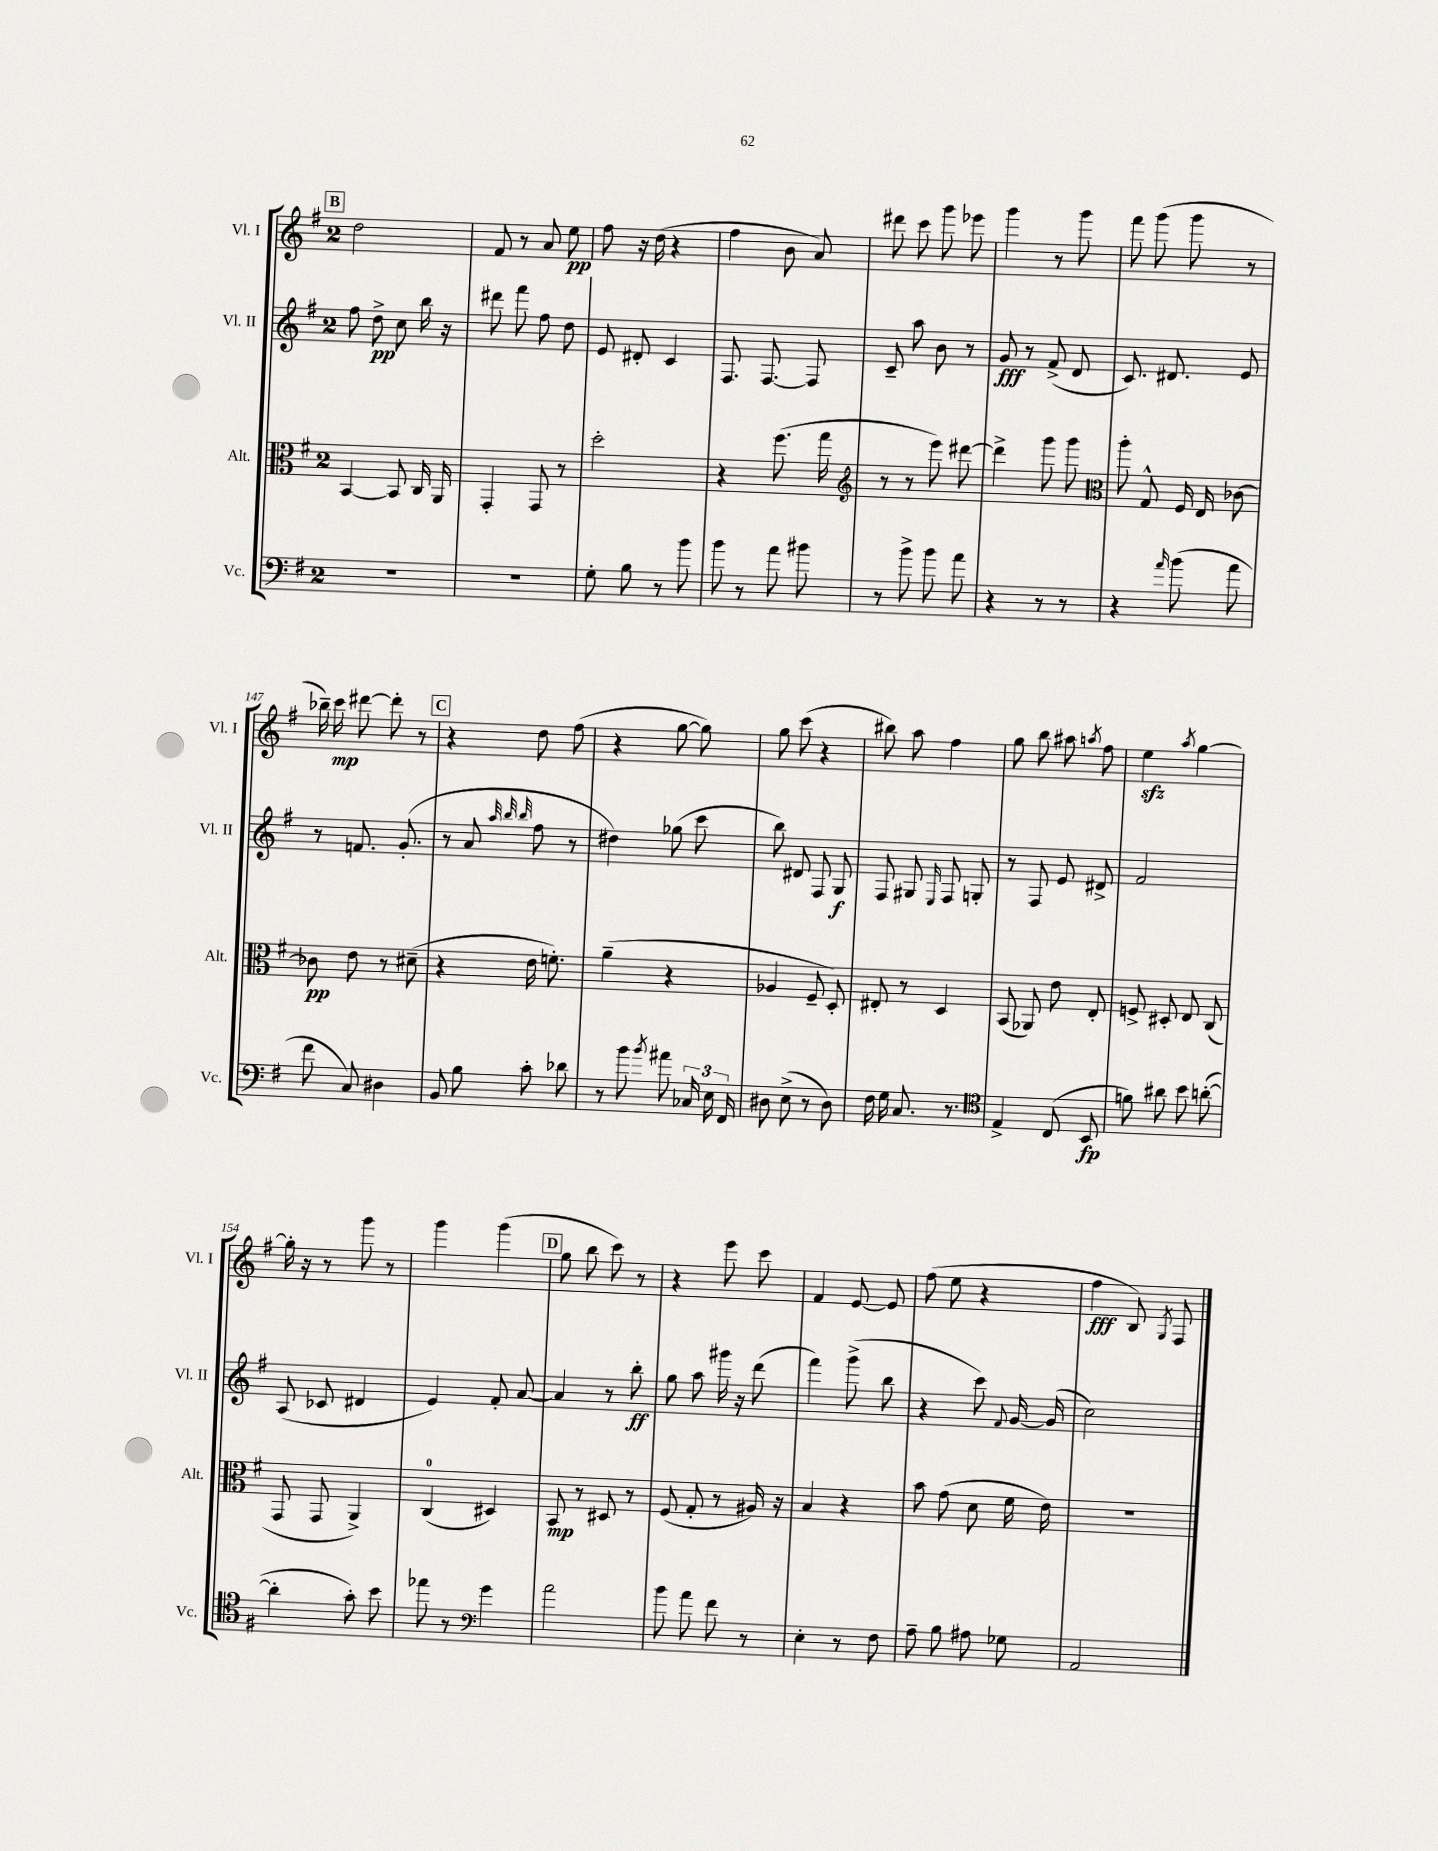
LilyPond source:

<<
\new StaffGroup <<
\new Staff = "s0" \with { instrumentName = "Vl. I" shortInstrumentName = "Vl. I" } {
    \clef treble \key g \major \once \override Staff.TimeSignature.style = #'single-digit \time 2/4
    \autoBeamOff \mark \markup { \box "B" } d''2 |
    fis'8 r8 a'8 e''8\pp |
    fis''8 r16 d''16( r4 |
    fis''4 b'8 a'8) |
    dis'''8 c'''8 g'''8 ees'''8 |
    g'''4 r8 g'''8 |
    fis'''8 g'''8( g'''8 r8 |
    bes''16--) c'''16\mp dis'''8~ dis'''8-. r8 |
    \mark \markup { \box "C" } r4 d''8 fis''8( |
    r4 g''8~ g''8) |
    g''8 c'''8( r4 |
    bis''8) a''8 fis''4 |
    g''8 b''8 ais''8 \acciaccatura { a''8 } fis''8 |
    e''4\sfz \acciaccatura { a''8 } g''4~ |
    g''16-. r16 r8 g'''8 r8 |
    g'''4 g'''4( |
    \mark \markup { \box "D" } g''8 b''8 c'''8) r8 |
    r4 e'''8 c'''8 |
    fis'4 e'8~ e'8 |
    fis''8( e''8 r4 |
    fis''4\fff b8) \acciaccatura { g8 } fis8 \bar "|." |
}
\new Staff = "s1" \with { instrumentName = "Vl. II" shortInstrumentName = "Vl. II" } {
    \clef treble \key g \major \once \override Staff.TimeSignature.style = #'single-digit \time 2/4
    \autoBeamOff \mark \markup { \box "B" } fis''8 d''8->\pp c''8 b''16 r16 |
    dis'''8 fis'''8 fis''8 d''8 |
    e'8 dis'8-. c'4 |
    fis8. fis8.~ fis8 |
    c'8-- a''8 b'8 r8 |
    g'8\fff r8 fis'8->( d'8 |
    c'8.) dis'8. e'8 |
    r8 f'8. g'8.-.( |
    \mark \markup { \box "C" } r8 a'8 \grace { a''32 b''32 b''32 } fis''8 r8 |
    dis''4) ges''8( c'''8 |
    b''8) dis'8 fis8 g8\f |
    fis8 gis8 \grace { e16 } fis8 g8-. |
    r8 fis8 e'8 dis'8-> |
    fis'2 |
    a8( ces'8 dis'4 |
    e'4) fis'8-. a'8~ |
    \mark \markup { \box "D" } a'4 r8 b''8-.\ff |
    g''8 a''8 gis'''16 r16 d'''8( |
    fis'''4) g'''8->( b''8 |
    r4 c'''8) \appoggiatura { fis'8 } g'16~ g'16( |
    c''2) \bar "|." |
}
\new Staff = "s2" \with { instrumentName = "Alt." shortInstrumentName = "Alt." } {
    \clef alto \key g \major \once \override Staff.TimeSignature.style = #'single-digit \time 2/4
    \autoBeamOff \mark \markup { \box "B" } b,4~ b,8 c16 a,16 |
    g,4-. g,8 r8 |
    d''2-. |
    r4 fis''8.( g''16 |
    \clef treble r8 r8 e'''8) dis'''8~ |
    dis'''4-> g'''8 g'''8 |
    \clef alto a''8-. g8-^ fis16 e16 ces'8~ |
    ces'8\pp e'8 r8 dis'8--( |
    \mark \markup { \box "C" } r4 e'16 f'8.-.) |
    a'4--( r4 |
    aes4 fis8-- d8-.) |
    eis8-. r8 d4 |
    b,8( aes,8) e'8 e8-. |
    f8-> dis8-. e8 c8( |
    g,8 g,8 a,4->) |
    c4-0( dis4) |
    \mark \markup { \box "D" } b,8\mp r8 dis8 r8 |
    fis8( g8-. r8 ais16) r16 |
    b4 r4 |
    b'8 g'8( d'8 fis'16 e'16) |
    r2 \bar "|." |
}
\new Staff = "s3" \with { instrumentName = "Vc." shortInstrumentName = "Vc." } {
    \clef bass \key g \major \once \override Staff.TimeSignature.style = #'single-digit \time 2/4
    \autoBeamOff \mark \markup { \box "B" } R2 |
    R2 |
    g8-. b8 r8 b'8 |
    b'8 r8 a'8 bis'8 |
    r8 b'8-> b'8 a'8 |
    r4 r8 r8 |
    r4 \grace { a'16 } b'8( a'8 |
    fis'8 c8) dis4 |
    \mark \markup { \box "C" } b,8 b8 c'8-. des'8 |
    r8 b'8 \acciaccatura { b'8 } ais'8 \tuplet 3/2 { ces16 e16 fis,16 } |
    dis8 e8->( r8 dis8) |
    fis16 g16 c8. r8. |
    \clef tenor e4-> c8( b,8\fp |
    f'8) ais'8 b'8 a'8~-.( |
    a'4-. g'8-.) b'8 |
    ees''8 r8 \clef bass g'4 |
    \mark \markup { \box "D" } a'2 |
    b'8 a'8 fis'8 r8 |
    e4-. r8 fis8 |
    a8-- b8 ais8 ges8 |
    a,2 \bar "|." |
}
>>
>>
\layout { \context { \Score currentBarNumber = #140 } }
